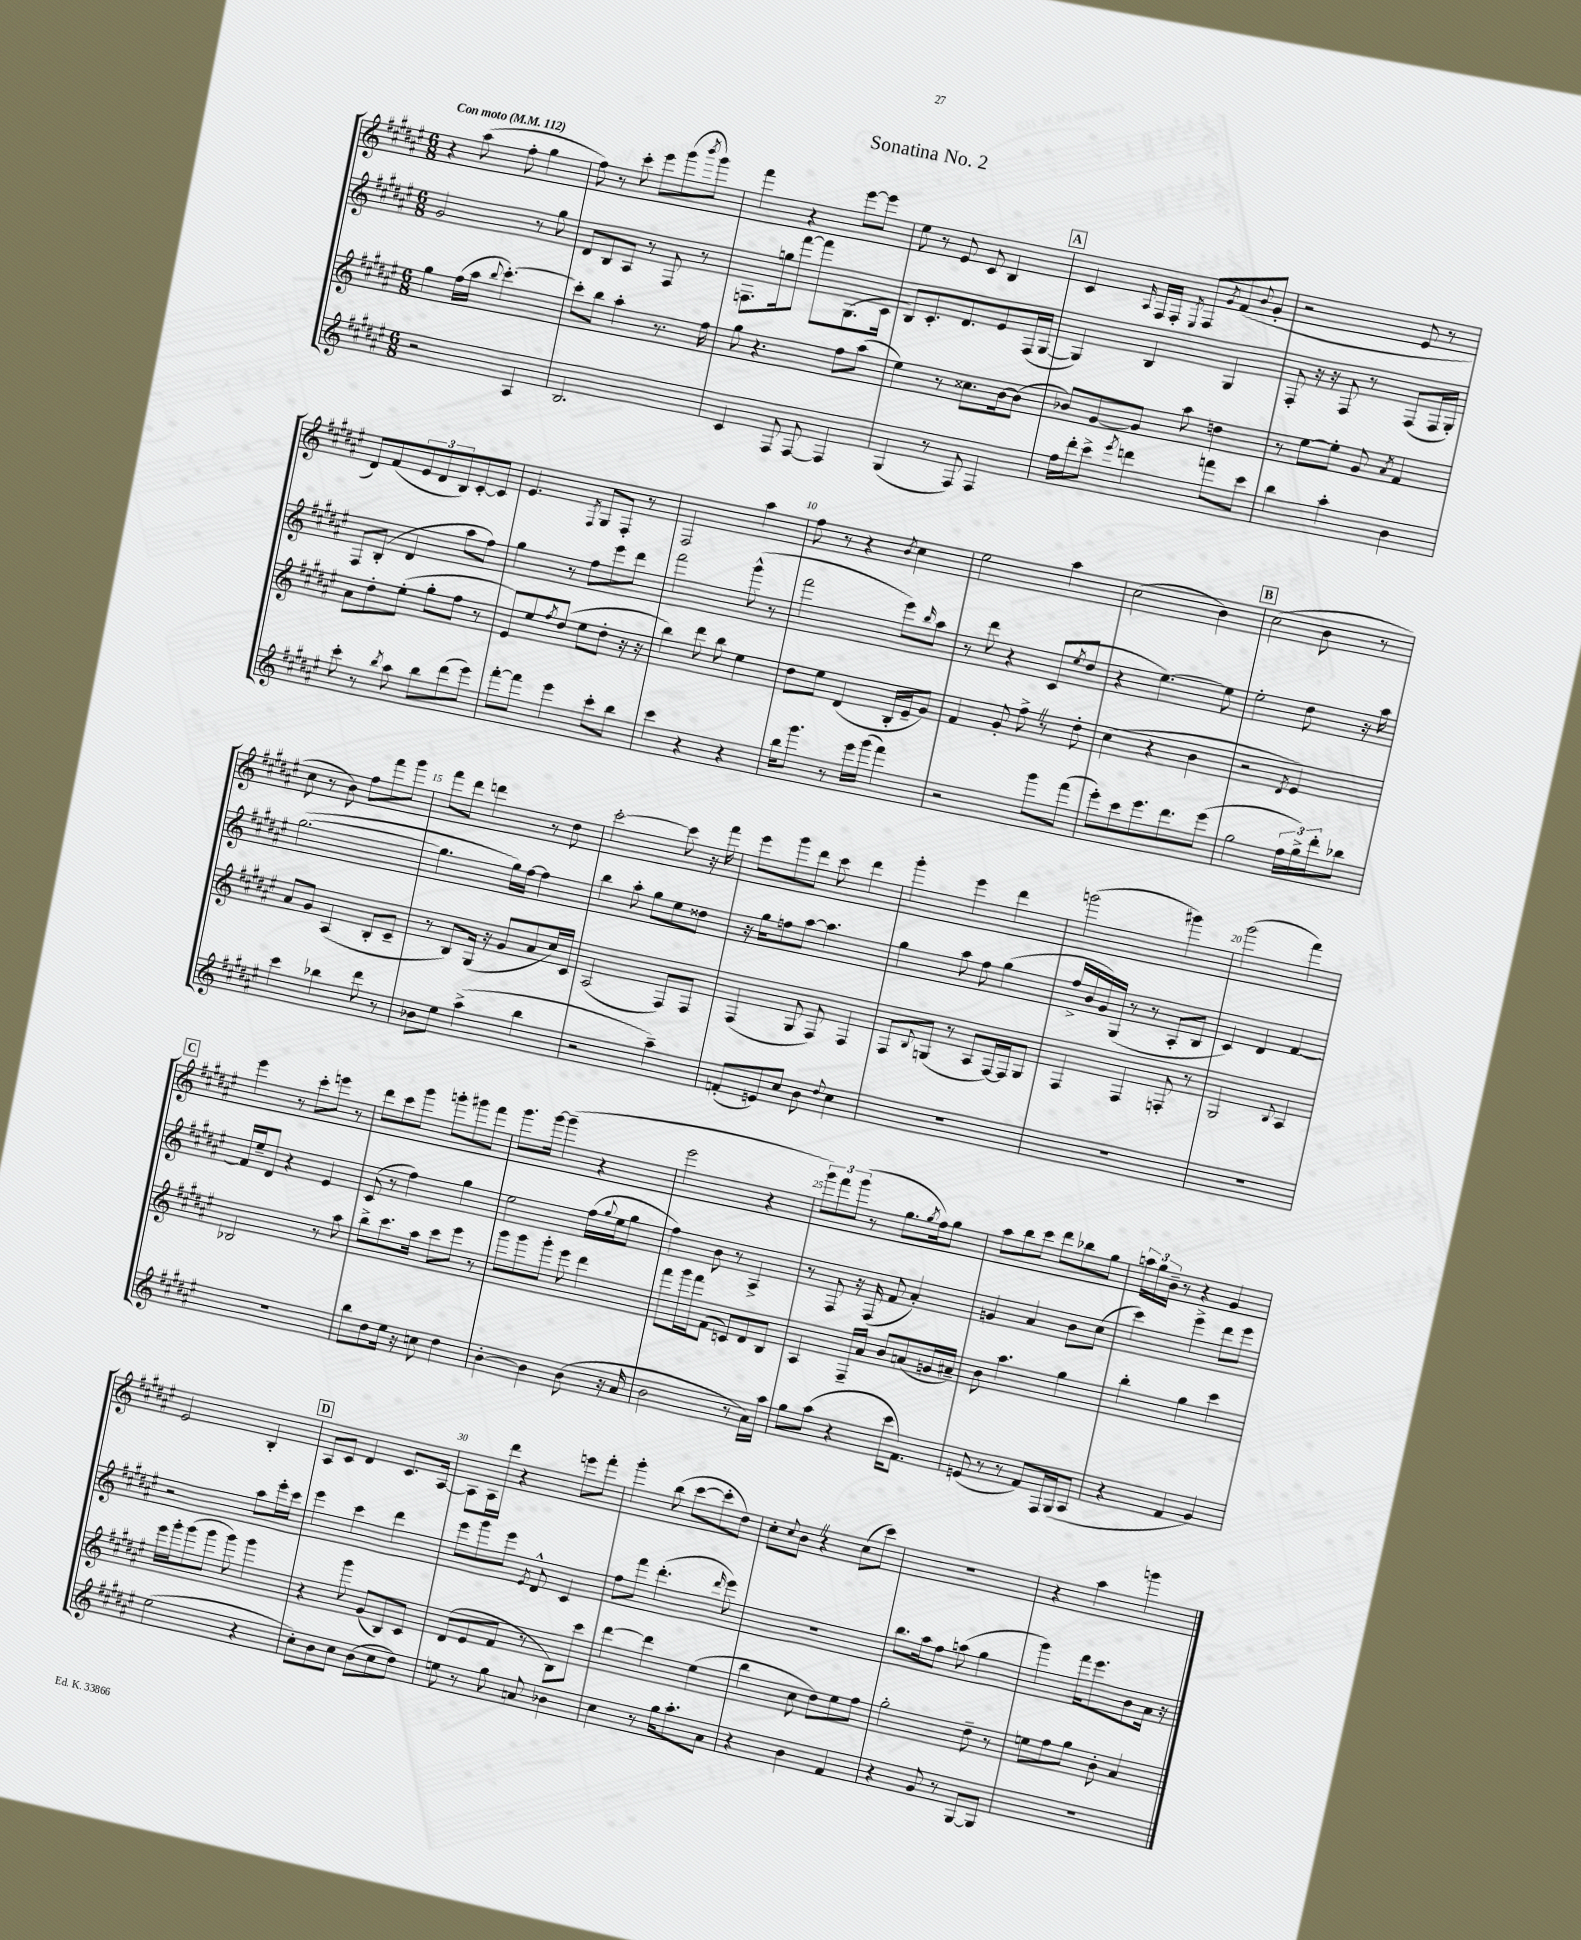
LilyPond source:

\header { title = "Sonatina No. 2" }
<<
\new StaffGroup <<
\new Staff = "s0" {
    \clef treble \key fis \major \numericTimeSignature \time 6/8 \tempo "Con moto" 4 = 112
    r4 ais''8( fis''8-. gis''4 |
    fis''8) r8 cis'''8-. eis'''8 gis'''8( \acciaccatura { b'''8 } gis'''8) |
    fis'''4 r4 eis'''8~ eis'''8 |
    eis''8 r8 eis'8 cis'8 b4 |
    \mark \markup { \box "A" } cis'4 \grace { ais16 } fis16 fis16-. \acciaccatura { eis8 } fis8 \acciaccatura { gis'8 } fis'8( \appoggiatura { b'8 } gis'8-. |
    r2 eis'8 r8 |
    dis'8) fis'8( \tuplet 3/2 { eis'8 dis'8 b8) } cis'8~-. cis'8 |
    eis'4. \acciaccatura { fis8 } gis8 fis8-. r8 |
    fis2 ais''4 |
    fis''8 r8 r4 \acciaccatura { b'8 } cis''4 |
    eis''2 ais''4 |
    cis''2( b'4) |
    \mark \markup { \box "B" } cis''2( b'8 r8 |
    cis''8 r8 b'8) fis''8 fis'''8 gis'''8 |
    fis'''8 dis'''8 d'''4 r8 dis''8 |
    cis'''2~-. cis'''8 r16 fis'''16 |
    eis'''8 gis'''8 dis'''8 cis'''8 dis'''4 |
    gis'''4-. eis'''4 dis'''4 |
    g'''2( gis'''4) |
    gis'''2( fis'''4) |
    \mark \markup { \box "C" } eis'''4 r8 cis'''8-. e'''8 r8 |
    dis'''8 cis'''8 gis'''8 g'''8-. gis'''8 fis'''8 |
    gis'''8. gis'''16~ gis'''4--( r4 |
    eis'''2 r4 |
    \tuplet 3/2 { gis'''8) fis'''8 gis'''8( } r8 gis''8. \acciaccatura { gis''8 } fis''16) gis''8 |
    ais''8 b''8 cis'''8 dis'''8 bes''8 gis''8 |
    \tuplet 3/2 { a''16 gis''16 b'16-- } r8 r4 gis'4 |
    eis'2 b4-. |
    \mark \markup { \box "D" } ais8 cis'8 dis'4 cis'8. ais16~ |
    ais8 ais16 dis'''16 r4 e'''8 fis'''8-. |
    gis'''4-. b''8( cis'''8~ cis'''8-. dis''8) |
    cis''8-. \appoggiatura { cis''8 } b'8 \once \override BreathingSign.text = \markup { \musicglyph "scripts.caesura.straight" } \breathe r4 cis''8( cis'''8) |
    R2. |
    r4 ais''4 g'''4 \bar "|." |
}
\new Staff = "s1" {
    \clef treble \key fis \major \numericTimeSignature \time 6/8
    gis'2 r8 gis''8 |
    dis'8 b8 ais8 r8 fis8 r8 |
    f8. g''16 fis'''8~ fis'''8 gis8.( cis'16 |
    b8) cis'8.-. dis'8. eis'8 fis16( gis16~ |
    \mark \markup { \box "A" } gis4) b4 gis4 |
    fis8-. r16 r16 fis8 r8 fis8( fis16 gis16-.) |
    fis8 b8-.( dis'4 ais''8 fis''8) |
    gis''4 r8 fis''8 eis'''8 dis'''8 |
    fis'''2 gis'''8-^( r8 |
    fis'''2 eis'''8) \grace { b''16 } ais''8 |
    r8 dis'''8 r4 cis'8( \acciaccatura { eis''8 } dis''8 |
    r4 eis''4.~) eis''8 |
    \mark \markup { \box "B" } eis''2-. dis''8 r16 ais''16 |
    gis''2.~( |
    gis''4. gis''16) fis''16~ fis''4 |
    b''4 ais''8-. gis''8 eis''8 disis''8 |
    r16 gis''16 f''8 ais''8~ ais''4. |
    gis''4 ais''8 fis''8 gis''4( |
    fis''16-> b'16 gis'16) gis16( r8 r8 ais8-. b8 |
    cis'4) dis'4 fis'4~ |
    \mark \markup { \box "C" } fis'16 eis''16-- dis'8 r4 eis'4 |
    cis'8( r8 fis''4) gis''4 |
    eis''2 fis''16( \appoggiatura { gis''8 } eis''16 gis''8 |
    fis''4) b'8 r8 ais4-> |
    r8 fis8 r16 fis16( fis'8 ais'4-.) |
    g'4 ais'4 b'8 cis''8( |
    cis'''4) eis'''4-> dis'''8 eis'''8 |
    r2 ais''8 eis'''16-. cis'''16 |
    \mark \markup { \box "D" } eis'''4 cis'''4 dis'''4 |
    eis'''8 gis'''8 eis'''8 \acciaccatura { eis'8 } dis'8-^ cis'4 |
    fis''8 fis'''8 dis'''4.-.( \grace { dis'''16 } eis'''8) |
    R2. |
    b''8. ais''16 fis''8 a''8( gis''4 |
    gis'''4) fis'''16 eis'''8. b'8 ais'16 r16 \bar "|." |
}
\new Staff = "s2" {
    \clef treble \key fis \major \numericTimeSignature \time 6/8
    gis''4 fis''16( ais''16 \appoggiatura { b''8 } cis'''4.~-.) |
    cis'''8-. b''8 ais''4-. r8. fis''16 |
    gis''8 r4. fis''8 ais''8( |
    eis''4) r8 cisis''8. b'16~ b'8( |
    \mark \markup { \box "A" } bes'8) gis'8~ gis'8 ais''8 d''4 |
    r8 eis''8~ eis''8-. gis'8 \acciaccatura { ais'8 } fis'4 |
    ais'8 dis''8-. eis''8-.( gis''8-. fis''8 r8 |
    eis'8) eis''8 \acciaccatura { fis''8 } dis''8( eis''8 dis''8-. r16 r16 |
    b''4) dis'''8 b''8 eis''4 |
    dis''8 eis''8 dis'4( b16-. eis'16-- gis'8) |
    fis'4 gis'8-. fis''8-> \once \override BreathingSign.text = \markup { \musicglyph "scripts.caesura.straight" } \breathe r8 dis''8-. |
    cis''4( r4 b'4 |
    \mark \markup { \box "B" } r2 \acciaccatura { dis'8 } eis'4) |
    ais'8 gis'8 ais4( b8-. cis'8-- |
    r8 b8) gis16( r16 gis'8 ais'8 cis''16) cis'16 |
    ais2( fis8) fis8 |
    fis4( gis8 fis8) fis4 |
    fis8 \appoggiatura { b8 } g8( r8 ais8 fis16~) fis16 g8 |
    fis4 fis4 f8-. r8 |
    gis2 \appoggiatura { b8 } ais4 |
    \mark \markup { \box "C" } bes2 r8 ais''8 |
    b''8-> cis'''8. ais''16 cis'''8 eis'''8 r8 |
    gis'''8 gis'''8 gis'''8-. eis'''8 dis'''4 |
    fis'''8 gis'''16 fis'''16 fis'8( c'8) dis'8 b8 |
    ais4 fis16-- ais'16 b'8 a'8( g'16 ais'16--) |
    b'8 ais''4. gis''4 |
    b''4-. gis''4 cis'''4 |
    eis'''16 gis'''16-. gis'''8( gis'''8 gis'''8) gis'''4 |
    \mark \markup { \box "D" } r4 gis'''8 gis'8( b8) cis'8 |
    dis'8( eis'8 fis'8 r8 b8) cis'''8 |
    dis'''4~ dis'''4 eis''4( |
    b''4 cis''8 dis''8) eis''8 fis''8 |
    gis''2-. dis''8-- r8 |
    e''8 fis''8 gis''8 b'8-. ais'4 \bar "|." |
}
\new Staff = "s3" {
    \clef treble \key fis \major \numericTimeSignature \time 6/8
    r2 ais4 |
    b2. |
    cis'4 fis8 fis8~ fis4 |
    gis4( r8 fis8) fis4 |
    \mark \markup { \box "A" } fis''16 dis'''16-. cis'''8-> \acciaccatura { eis'''8 } d'''4 f'''8 cis'''8 |
    b''4 ais''4-. b'4 |
    cis'''8-. r8 \acciaccatura { b''8 } ais''8 b''8 dis'''8( eis'''8) |
    fis'''8~-. fis'''8 eis'''4 cis'''8-. b''8 |
    cis'''4 r4 r4 |
    b''16 gis'''8. r8 eis'''16 gis'''16( fis'''4) |
    r2 gis'''8 fis'''8( |
    eis'''8-.) cis'''8 eis'''8. dis'''8. eis'''8( |
    \mark \markup { \box "B" } gis''2 \tuplet 3/2 { fis''16 gis''16->) dis'''16-. } bes''8 |
    cis'''4 bes''4 dis'''8 r8 |
    bes'8 eis''8 ais''4->( b''4 |
    r2 ais''4--) |
    f'8-.( e'8) cis''8 b'8 \appoggiatura { dis''8 } cis''4 |
    R2. |
    R2. |
    R2. |
    \mark \markup { \box "C" } R2. |
    b''8 dis''8 eis''16 r16 c''8 dis''4 |
    b'4~-. b'4 b'8( r16 ais'16 |
    b'2 r8 ais'16) ais''16 |
    gis''8 ais''8( r4 cis'''16 fis'8.) |
    e'8( r8 r8 fis'8) fis16 gis16( ais8 |
    r4 fis'4 gis'4) |
    eis''2( r4 |
    \mark \markup { \box "D" } cis''8-.) b'8 cis''8 b'8( cis''8 dis''8) |
    e''8 r8 gis''8 a'8 bes'4 |
    cis''4 r8 gis''16 ais''8.-. ais'8 |
    r4 b'4 fis'4 |
    r4 gis'8 r8 gis8~ gis8 |
    R2. \bar "|." |
}
>>
>>
\layout { \context { \Score \override BarNumber.break-visibility = ##(#f #t #t) barNumberVisibility = #(every-nth-bar-number-visible 5) } }
